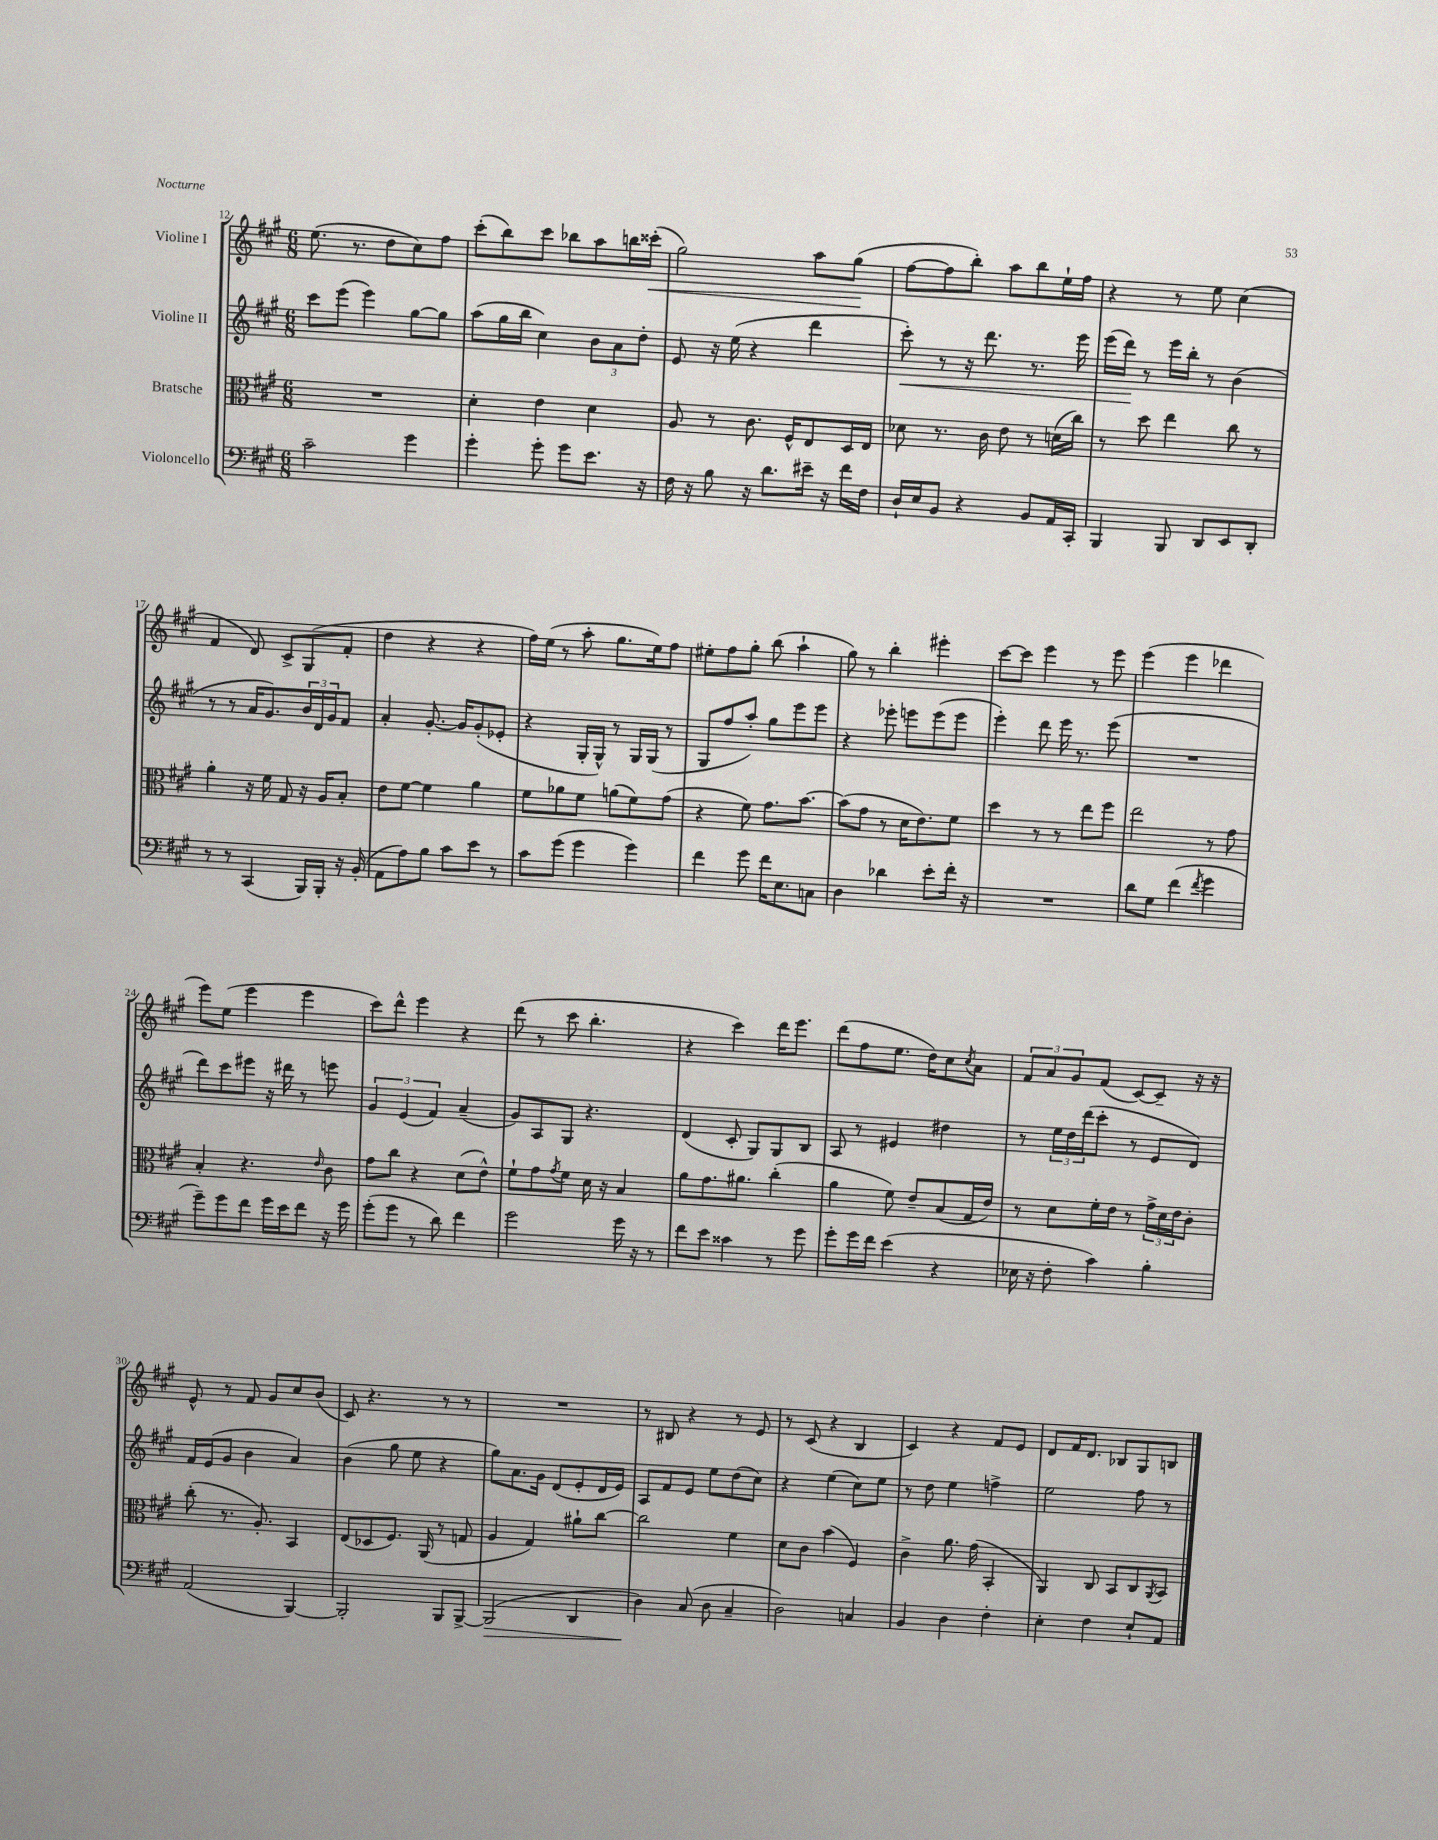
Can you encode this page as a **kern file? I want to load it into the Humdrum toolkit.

**kern	**kern	**kern	**kern
*staff4	*staff3	*staff2	*staff1
*clefF4	*clefC3	*clefG2	*clefG2
*k[f#c#g#]	*k[f#c#g#]	*k[f#c#g#]	*k[f#c#g#]
*M6/8	*M6/8	*M6/8	*M6/8
2c#~	2.r	8ccc#	(8.ee
.	.	(8eee	.
.	.	.	8.r
.	.	4eee)	.
.	.	.	8dd
4g#	.	[8gg#	8cc#)
.	.	8gg#]	8ff#
=	=	=	=
4g#'	4d'	(8aa	(8ccc#'
.	.	16gg#	8bb)
.	.	16bb	.
8g#'	4e	4cc#)	8ccc#
8g#	.	.	8bb-
8.e	4d	12b	8aa
.	.	12a	.
.	.	.	16bb
.	.	12dd'	.
16r	.	.	(16ccc##'
=	=	=	=
16F#	8A	8e	2gg#)
16r	.	.	.
8B	8r	16r	.
.	.	(16ee	.
16r	8.c#	4r	.
8.d	.	.	.
.	16F#^^	.	.
16e#~	8E	4ddd	8aa
16r	.	.	.
16f#	16D	.	(8gg#
16F#	16E	.	.
=	=	=	=
16D`	8d-	8ccc#')	[8ff#
16E	.	.	.
8BB	8.r	8r	8ff#]
4r	.	16r	8bb')
.	16c#	8.ddd	.
.	8e	.	8aa
8BB	8r	8.r	8bb
16AA	(16d	.	16ee`
16CC#'	16cc#)	16eee	16ff#
=	=	=	=
4BBB	8r	(16eee	4r
.	.	16ddd)	.
.	8dd	8r	.
8BBB	4ee	16eee	8r
.	.	16bb'	.
8DD	.	8r	8ee
8EE	8cc#	(4b	(4cc#
8DD'	8r	.	.
=	=	=	=
8r	4a'	8r	4f#
8r	.	8r	.
(4CC#	16r	16a	8d)
.	16f#	8.g#)	.
.	8G#	.	8c#^
16BBB)	16r	24b	(8G#
.	.	24d	.
16BBB'	16A	.	.
.	.	24g#	.
16r	8B'	8f#	8f#'
(16BB'	.	.	.
=	=	=	=
8AA	8e	4a'	4dd
8A)	[8f#	.	.
8B	4f#]	[8.g#'	4r
8c#	.	.	.
.	.	16g#]	.
8e	4a	(8g#'	4r
8r	.	8e-'	.
=	=	=	=
8c#	8f#	4r	16ff#)
.	.	.	(16ee
(8g#	8a-	.	8r
4g#	8f#	16G#'	8aa'
.	.	16G#^^)	.
.	(8a	8r	8.gg#
4g#)	8f#)	16G#	.
.	.	(16G#	16ee)
.	(8g#	8r	8ff#
=	=	=	=
4f#	4r	8G#	8ee#'
.	.	8ff#	8ff#
8g#	8f#)	8aa')	8gg#'
16f#	8.g#	8gg#	(8bb
8.E	.	.	.
.	.	8eee	4aa`
.	[8.b	.	.
8C	.	8eee	.
=	=	=	=
4D	(8b]	4r	8gg#)
.	8g#	.	8r
4d-	8r	8eee-'	4bb'
.	16d	8eee	.
.	8.e)	.	.
8e'	.	(8eee	4eee#'
16f#'	8f#	8eee	.
16r	.	.	.
=	=	=	=
2.r	4dd	4eee')	[8ccc#
.	.	.	8ccc#]
.	8r	8ddd	4eee
.	8r	16eee	.
.	.	8.r	.
.	8ee	.	8r
.	8ff#	(8eee	8eee
=	=	=	=
8d	2ee	2.r	(4eee
8G#	.	.	.
(4f#	.	.	4eee
8qf#	.	.	.
4g#	8r	.	4ddd-
.	8g#	.	.
=	=	=	=
8g#~)	4B'	8ddd)	8eee)
8g#	.	8ccc#	(8ee
8f#	4.r	8eee#	4eee
16g#	.	16r	.
16e	.	16ddd#	.
8f#	.	8r	4eee
.	16qqe	.	.
16r	8c#	8eee	.
16g#	.	.	.
=	=	=	=
(8g#'	8g#	6g#	8ccc#)
8g#	8cc#	.	8ddd^^
.	.	(6e	.
8r	4r	.	4eee
.	.	6f#)	.
8d)	.	.	.
4f#	(8d	(4a~	4r
.	8e^^)	.	.
=	=	=	=
2g#	8f#`	8g#)	(8ddd
.	8g#	8A	8r
.	8qg#	.	.
.	8f#	8G#	8ccc#
.	16d	4.r	4.bb'
.	16r	.	.
16g#	4B	.	.
16r	.	.	.
8r	.	.	.
=	=	=	=
8f#	8a	(4d	4r
8e	8.g#	.	.
4c##	.	8c#'	4ccc#)
.	8.a#	.	.
.	.	8G#)	.
8r	(4cc#'	8G#	16ddd
.	.	.	8.eee
8g#	.	8B	.
=	=	=	=
8g#'	4a	8A	(8ddd
16g#	.	8r	8ff#
16f#	.	.	.
(4e	8f#)	4e#	8.ee
.	8e~	.	.
.	.	.	16dd)
4r	(8B	4dd#	8cc#
.	.	.	8qcc#
.	16G#	.	8a
.	16e)	.	.
=	=	=	=
16E-	8r	8r	12f#
16r	.	.	.
.	.	.	12a
8F#'	8d	24ee	.
.	.	24dd	12g#
.	.	(24ddd	.
4c#)	16f#'	8ccc#'	(8f#
.	16e	.	.
.	8r	8r	[8c#)
4B'	24g#^	8e	8c#~]
.	24d	.	.
.	24e	.	.
.	8c#'	8d)	16r
.	.	.	16r
=	=	=	=
(2AA	(8cc#'	16f#	8e^^
.	.	(16e	.
.	8.r	8g#	8r
.	.	4b	8f#
.	8.A')	.	.
.	.	.	8g#
[4BBB)	4BB	4a)	8cc#
.	.	.	(8b
=	=	=	=
2BBB']	(8E	(4b	8c#)
.	8D-	.	4.r
.	8.F#)	8gg#	.
.	.	8ee	.
.	(16AA	.	.
8BBB	8r	4r	8r
[8BBB^	8G	.	8r
=	=	=	=
(2BBB]	4A	8gg#)	2.r
.	.	8.a	.
.	4G#)	.	.
.	.	16g#	.
.	.	(8d	.
4DD	8a#`	8e'	.
.	[8cc#	16d	.
.	.	16e)	.
=	=	=	=
4D)	2cc#]	8A	8r
.	.	8f#	8B#
(8C#	.	8e	4r
8D	.	8ee	.
4C#~	4f#	(8dd	8r
.	.	8cc#)	8e
=	=	=	=
2D)	8d	4r	8r
.	8c#	.	(8c#
.	(4b	(4ee	4r
4C	4F#)	8cc#)	4B
.	.	8ee	.
=	=	=	=
4BB	4c#^	8r	4c#)
.	.	8dd	.
4D	8.a	4ee	4r
.	(16g#	.	.
4F#'	4BB'	4ff^	8f#
.	.	.	8e
=	=	=	=
4E'	4AA)	2ee	8d
.	.	.	16f#
.	.	.	8.d
4F#	8C#	.	.
.	8BB	.	8B-
8E`	8C#	8ff#	8G#
.	8qAA	.	.
8AA	8BB	8r	8B
==	==	==	==
*-	*-	*-	*-
